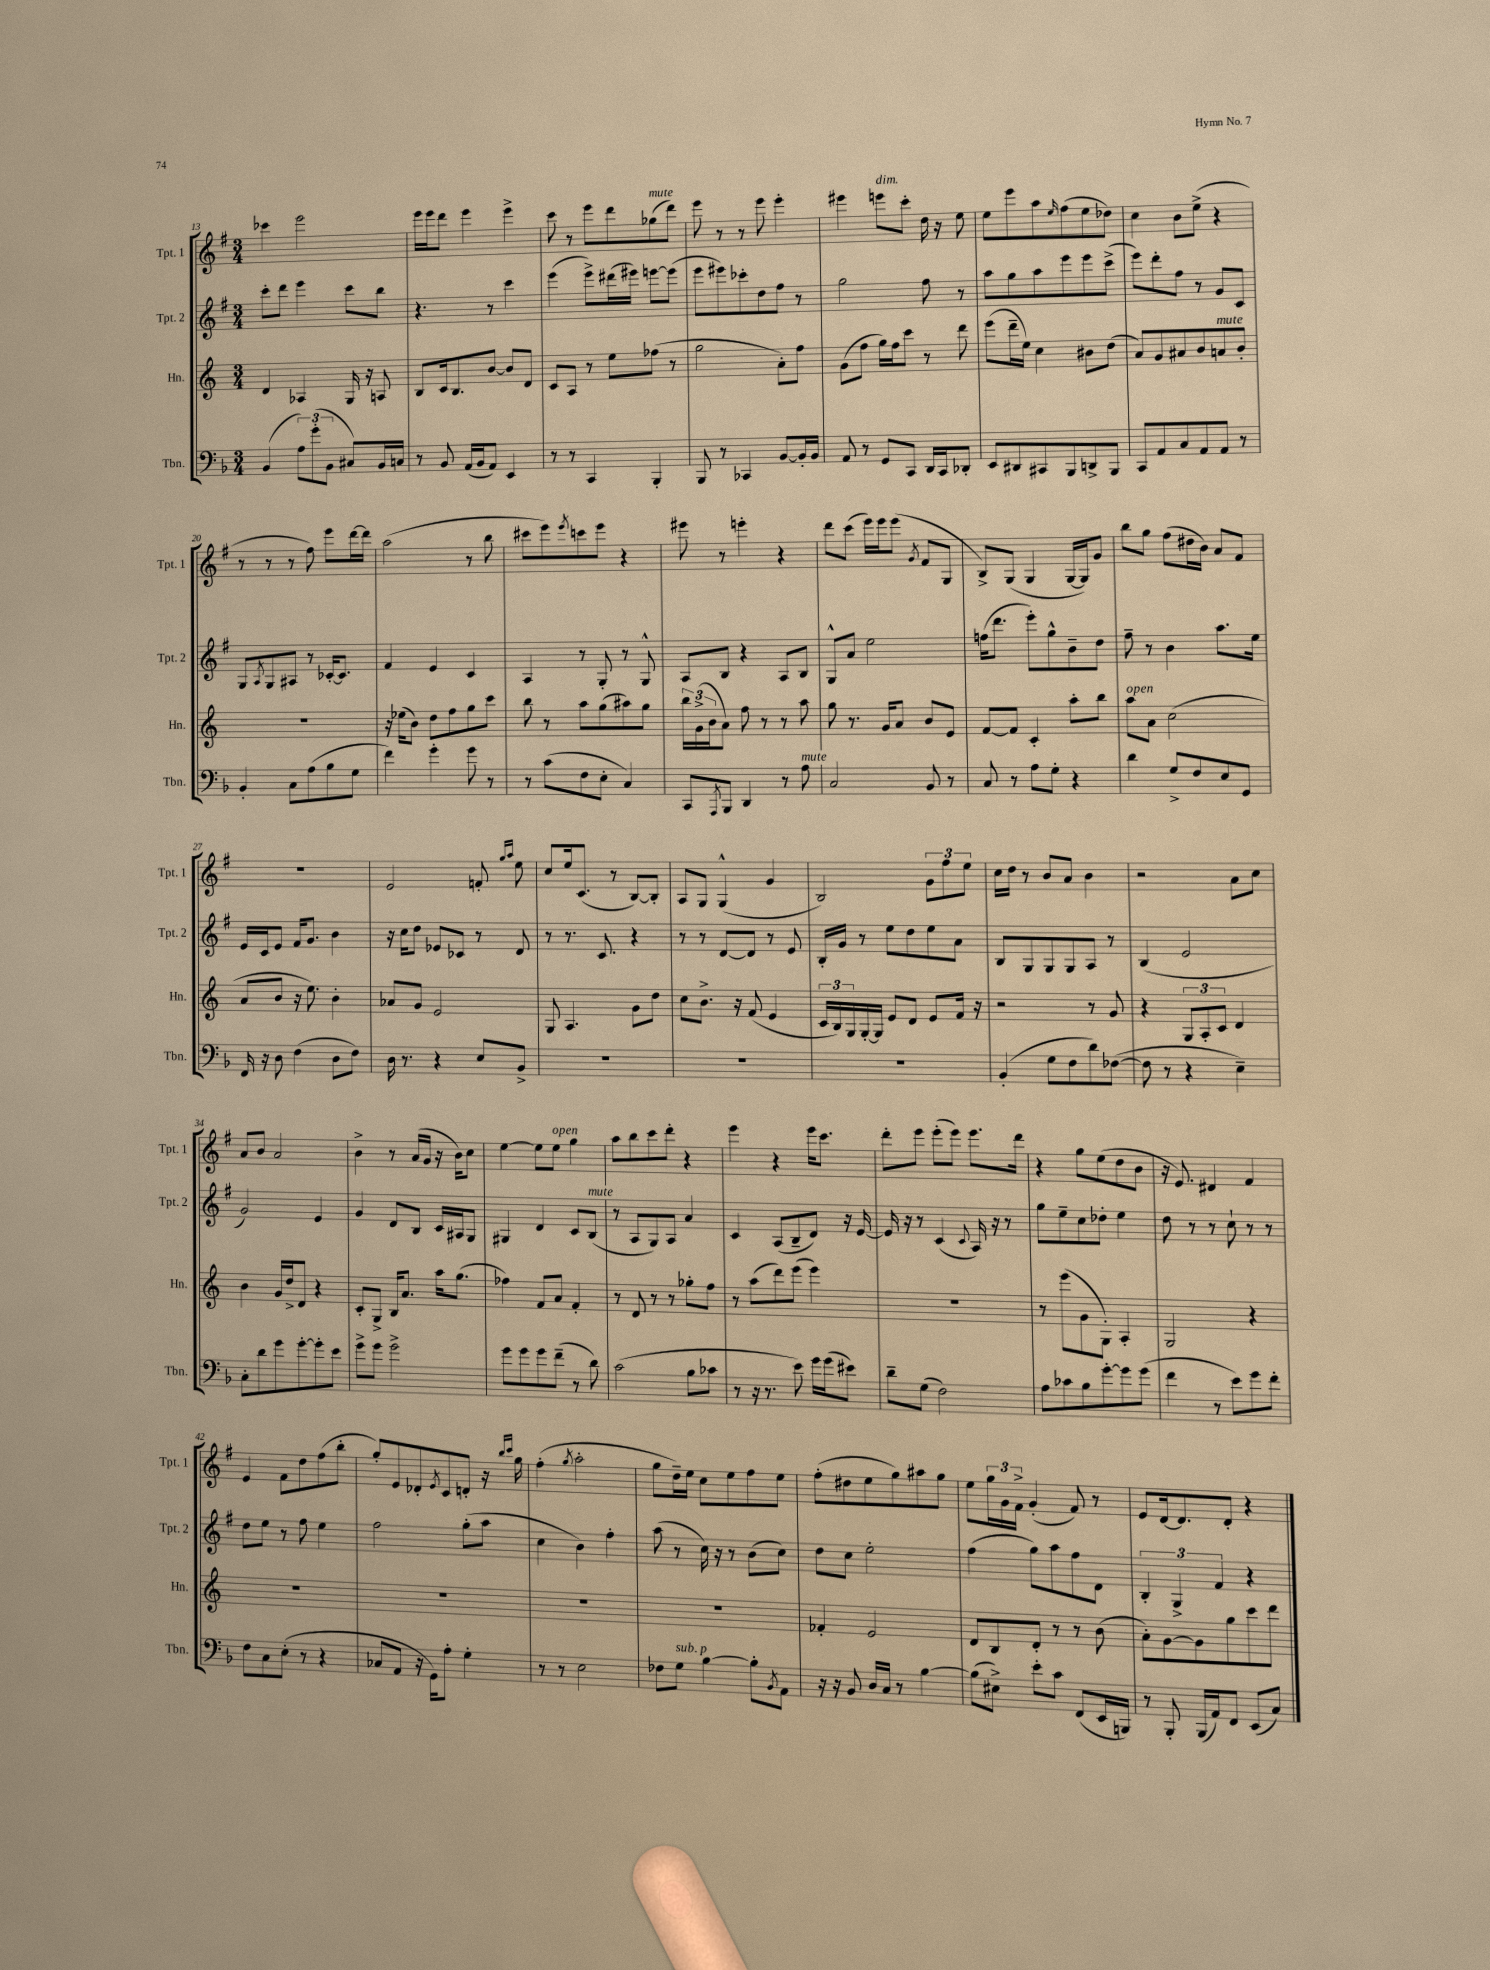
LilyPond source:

<<
\new StaffGroup <<
\new Staff = "s0" \with { instrumentName = "Tpt. 1" shortInstrumentName = "Tpt. 1" } {
    \clef treble \key g \major \numericTimeSignature \time 3/4
    ces'''4 e'''2 |
    e'''16 e'''16 d'''8 e'''4 e'''4-> |
    c'''8 r8 e'''8 d'''8 ges''8^\markup { \italic "mute" }( d'''8) |
    e'''8 r8 r8 e'''8 e'''4-. |
    eis'''4 e'''8^\markup { \italic "dim." } c'''8-. d''16 r16 e''8 |
    e''8 e'''8 a''8 \grace { e''16 } fis''8( e''8 des''8) |
    c''4 b'8 e''8->( r4 |
    r8 r8 r8 fis''8) e'''8 d'''16~ d'''16 |
    a''2( r8 b''8 |
    cis'''8 e'''8) \acciaccatura { e'''8 } c'''8 e'''8 r4 |
    eis'''8 r8 e'''4-. r4 |
    d'''8 c'''8( e'''16) e'''16 e'''8( \acciaccatura { g'8 } fis'8 g8 |
    b8->) g8( g4 g16~ g16) g'8 |
    b''8 g''8 fis''8( dis''16 b'16) a'8 fis'8 |
    R2. |
    e'2 f'8-. \grace { g''16 a''16 } e''8 |
    c''8 e''16 c'8.( r8 b8~) b8-. |
    a8 g8 g4-^( g'4 |
    b2) \tuplet 3/2 { g'8 fis''8 e''8 } |
    c''16 d''16 r8 b'8 a'8 b'4 |
    r2 a'8 c''8 |
    a'8 b'8 a'2 |
    b'4-> r8 a'16( g'16 r16 b'16) c''8 |
    e''4~ e''8 e''8^\markup { \italic "open" } g''4 |
    a''8 b''8 c'''8 d'''8-. r4 |
    e'''4 r4 e'''16 c'''8. |
    d'''8-. e'''8 e'''8-.( e'''8) e'''8. d'''16 |
    r4 g''8 e''8( d''8 b'8 |
    r16 e'8.) dis'4 fis'4 |
    e'4 fis'8 d''8 fis''8( b''8-. |
    g''8-.) e'8 des'8-. \acciaccatura { e'8 } c'8 d'8-. r16 \grace { b''16 c'''16 } g''16 |
    fis''4-.( \acciaccatura { g''8 } a''2-. |
    g''8 d''16--) e''16 c''8 e''8 fis''8 e''8 |
    fis''8-.( dis''8 e''8 g''8) ais''8 g''8 |
    e''8 \tuplet 3/2 { g''16 g'16 fis'16-> } g'4-.( fis'8) r8 |
    e'8 d'16~ d'8. d'8-. r4 \bar "|." |
}
\new Staff = "s1" \with { instrumentName = "Tpt. 2" shortInstrumentName = "Tpt. 2" } {
    \clef treble \key g \major \numericTimeSignature \time 3/4
    c'''8-. d'''8 e'''4 c'''8 b''8 |
    r4. r8 c'''4 |
    e'''4( e'''8->) dis'''16( eis'''16) e'''8~ e'''8( |
    e'''8 eis'''8) ces'''8-. d''8 fis''8 r8 |
    g''2 fis''8 r8 |
    a''8 g''8 a''8 e'''8 e'''8 c'''8->( |
    e'''8) d'''8-. fis''8 r8 g'8 c'8 |
    g8 \acciaccatura { a8 } g8 ais8 r8 ces'16~-. ces'8. |
    fis'4 e'4 c'4 |
    a4 r8 g8-. r8 g8-^ |
    a8 b8 r4 a8 b8 |
    g8-^ a'8 e''2 |
    f''16( d'''8. e'''8-.) g''8-^ b'8-- d''8 |
    fis''8-- r8 b'4 a''8. e''16 |
    e'16 c'16 e'8 fis'16 g'8. b'4 |
    r16 c''16 d''8 ees'8 ces'8 r8 d'8 |
    r8 r8. c'8. r4 |
    r8 r8 d'8~ d'8 r8 e'8 |
    b16-. g'16 r8 e''8 d''8 e''8 a'8 |
    b8 g8 g8 g8 a8 r8 |
    b4( e'2 |
    g'2) e'4 |
    g'4 d'8 b8 c'16 ais16 g8 |
    gis4 d'4 c'8 b8^\markup { \italic "mute" }( |
    r8 a8 g8) a8 a'4 |
    c'4 a8( b8-- d'8) r16 e'16~ |
    e'16 r16 r8 c'4( \appoggiatura { c'8 } a16) r16 r8 |
    g''8 e''8-- c''8 des''8-. e''4 |
    d''8 r8 r8 c''8-! r8 r8 |
    d''8 e''8 r8 fis''8 e''4 |
    fis''2 g''8-.( a''8 |
    c''4 b'4) fis''4-. |
    a''8( r8 c''16) r16 r8 b'8( c''8) |
    d''8 c''8 e''2-. |
    fis''4( g''8) a''8 fis''8 d'8 |
    \tuplet 3/2 { b4-. g4-> fis'4 } r4 \bar "|." |
}
\new Staff = "s2" \with { instrumentName = "Hn." shortInstrumentName = "Hn." } {
    \clef treble \key c \major \numericTimeSignature \time 3/4
    d'4 aes4 g16 r16 a8 |
    b8 c'16 b8. b'8~ b'8 d'8 |
    c'8 a8 r8 e''8 fes''8( r8 |
    g''2 a'8-.) f''8 |
    g'8( f''8 g''16) f''16 c'''8 r8 d'''8 |
    e'''8( d'''16-- e''16) c''4 bis'8 d''8( |
    a'8) g'8 ais'8 b'8 a'8^\markup { \italic "mute" } b'8-. |
    R2. |
    r16 ees''16( b'8) d''8 f''8 g''8 c'''8 |
    b''8 r8 a''8 g''8( ais''8) g''8 |
    \tuplet 3/2 { b''16 g'16->( b'16 } a'8) f''8 r8 r8 a''8 |
    g''8 r8. g'16 a'8 b'8 e'8 |
    f'8~ f'8 c'4-. a''8-. b''8 |
    a''8^\markup { \italic "open" } a'8 c''2( |
    a'8 b'8 r16 e''8.) b'4-. |
    aes'8 g'8 e'2 |
    g8 a4. g'8 d''8 |
    c''8 b'8.-> r16 f'8( e'4 |
    \tuplet 3/2 { c'16 b16) g16 } g16~-. g16 e'8 d'8 e'8 f'16 r16 |
    r2 r8 g'8 |
    r4 \tuplet 3/2 { g8 a8-. c'8 } d'4 |
    b'4 g'16 d''16-> d'8 r4 |
    c'8-. g8-> b16 a'8. a''16 g''8.( |
    fes''4) f'8 a'8 f'4-. |
    r8 d'8 r8 r8 ges''8-. f''8 |
    r8 a''8( d'''8) e'''8( e'''4) |
    R2. |
    r8 e'''8( g'8 g8-.) a4-. |
    g2 r4 |
    R2. |
    R2. |
    R2. |
    R2. |
    fes'4-. e'2 |
    d'8 b8 d'8-. r8 r8 b'8( |
    a'8-.) g'8~ g'8 g''8 c'''8 d'''8 \bar "|." |
}
\new Staff = "s3" \with { instrumentName = "Tbn." shortInstrumentName = "Tbn." } {
    \clef bass \key f \major \numericTimeSignature \time 3/4
    bes,4( \tuplet 3/2 { a8) g'8-.( bes,8 } cis8) bes,16 c16 |
    r8 bes,8 a,16( bes,16 a,8) e,4 |
    r8 r8 c,4 bes,,4-. |
    bes,,8 r8 ces,4 bes,8~ bes,16-. bes,16 |
    a,8 r8 g,8 c,8 d,16 c,16 des,8-. |
    e,8 dis,8 cis,8 bes,,8 d,8-> bes,,8 |
    c,8 a,8 c8 a,8 a,8 r8 |
    bes,4-. c8 a8( bes8 g8 |
    f'4) g'4-. g'8 r8 |
    r8 c'8( f8 e8-. c4) |
    c,8 \acciaccatura { a,,8 } bes,,8 d,4 r8 a8^\markup { \italic "mute" } |
    c2 bes,8 r8 |
    c8 r8 a8 g8-. r4 |
    d'4 g8-> f8 e8 g,8 |
    f,16 r16 d8 f4( d8 f8) |
    d16 r8. r4 e8 bes,8-> |
    R2. |
    R2. |
    R2. |
    bes,4-.( g8 f8 d'8) fes8~( |
    fes8 r8 r4 e4--) |
    c8-. d'8 g'8 g'8~-. g'8-. e'8 |
    g'8-> g'8 g'2-> |
    g'8 g'8 g'8 f'8--( r8 d'8) |
    c'2( bes8 ces'8 |
    r8 r16 r8. e'8) g'16 g'16( eis'8) |
    d'8-- g8( f2) |
    a8 ces'8 bes8 g'8~-. g'8 g'8( |
    f'4 r8 e'8) g'8 f'8-. |
    f8 c8 e8-.( r8 r4 |
    ces8 a,8 r16 g,16) a8-. g4-. |
    r8 r8 e2 |
    fes8 g8^\markup { \italic "sub. p" } bes4~ bes8-. \acciaccatura { bes,8 } a,8 |
    r16 r16 bes,8 d16 c16 r8 bes4~ |
    bes8( eis8->) e'8-. c'8 f,8( e,16 b,,16) |
    r8 bes,,8-. bes,,16( a,16) f,8 e,8( c8) \bar "|." |
}
>>
>>
\layout { \context { \Score currentBarNumber = #13 } }
